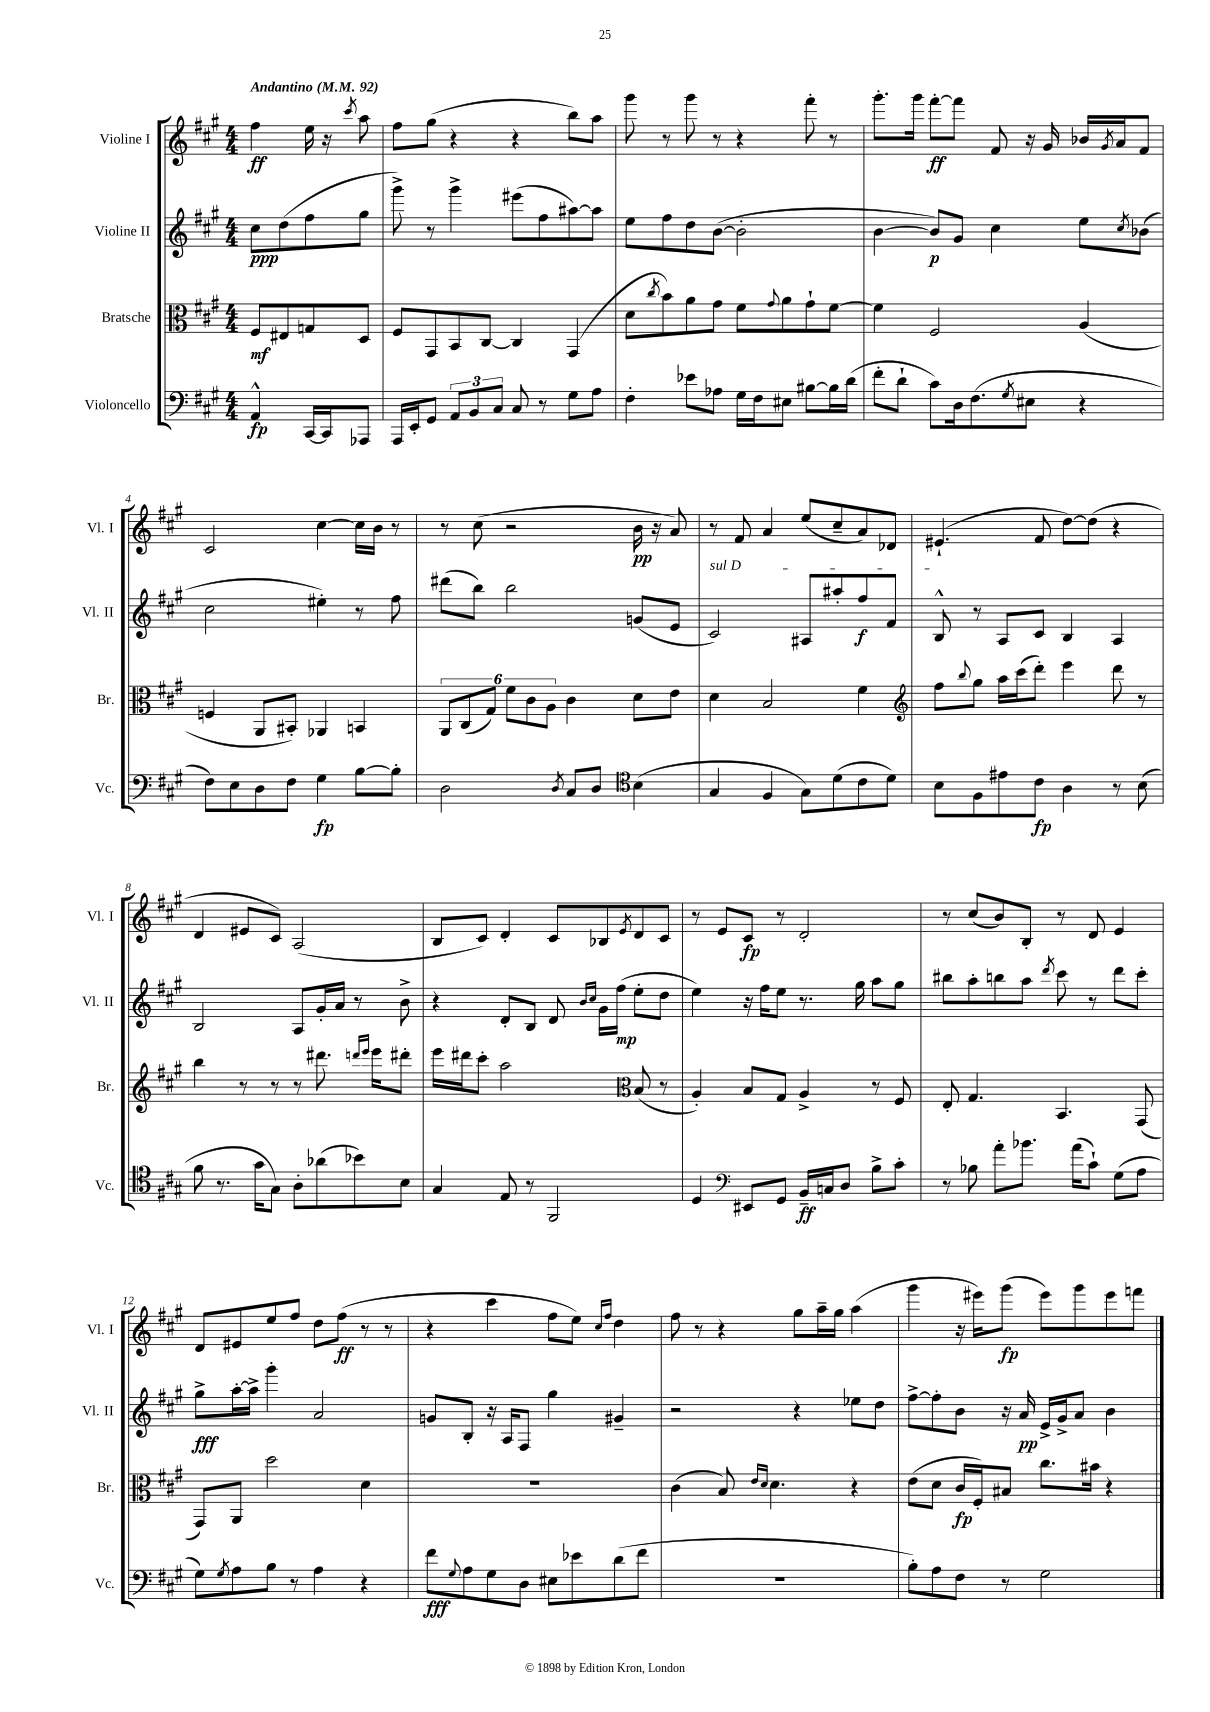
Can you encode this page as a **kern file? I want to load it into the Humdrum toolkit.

**kern	**kern	**kern	**kern
*staff4	*staff3	*staff2	*staff1
*clefF4	*clefC3	*clefG2	*clefG2
*k[f#c#g#]	*k[f#c#g#]	*k[f#c#g#]	*k[f#c#g#]
*M4/4	*M4/4	*M4/4	*M4/4
*MM92	*MM92	*MM92	*MM92
4AA^^/	8F#/L	8cc#\L	4ff#\
.	8E#/	(8dd\	.
[16CC#/LL	8G/	8ff#\	16ee\
16CC#/]J	.	.	16r
.	.	.	8qccc#/
8AAA-/J	8D/J	8gg#\J	8aa\
=	=	=	=
16AAA/LL	8F#/L	8ggg#^\)	8ff#\L
16EE'/J	.	.	.
8GG#/J	8GG#/	8r	(8gg#\J
12AA/L	8BB/	4ggg#^\	4r
12BB/	.	.	.
.	[8C#/J	.	.
12C#/J	.	.	.
8C#/	4C#/]	(8eee#\L	4r
8r	.	8ff#\	.
8G#\L	(4GG#/	[8aa#\)	8bb\L)
8A\J	.	8aa#\]J	8aa\J
=	=	=	=
4F#'\	8d\L	8ee\L	8ggg#\
.	8qcc#/	.	.
.	8b\)	8ff#\	8r
8e-\L	8a\	8dd\	8ggg#\
8A-\J	8g#\J	([8b\J	8r
16G#\LL	8f#\L	2b'\]	4r
16F#\J	.	.	.
.	8qqg#/	.	.
8E#\J	8a\	.	.
[8B#\L	8g#`\	.	8fff#'\
16B#\]L	[8f#\J	.	8r
(16d\JJ	.	.	.
=	=	=	=
8f#'\L	4f#\]	[4b\	8.ggg#'\L
8d`\J	.	.	.
.	.	.	16ggg#\Jk
8c#\L)	2F#/	8b/]L)	[8fff#'\L
16D\k	.	8g#/J	8fff#\]J
(8.F#\	.	.	.
.	.	4cc#\	8f#/
8qG#/	.	.	.
8E#\J	.	.	16r
.	.	.	16g#/
4r	(4A/	8ee\L	16b-/LL
.	.	.	8qg#/
.	.	.	16a/J
.	.	8qcc#/	.
.	.	(8b-\J	8f#/J
=	=	=	=
8F#\L)	4F/	2cc#\	2c#/
8E\	.	.	.
8D\	8AA/L	.	.
8F#\J	8BB#'/J)	.	.
4G#\	4AA-/	4ee#'\)	[4cc#\
[8B\L	4BB/	8r	16cc#\]LL
.	.	.	16b\JJ
8B'\]J	.	8ff#\	8r
=	=	=	=
2D\	12AA/L	(8ddd#\L	8r
.	(12C#/	.	.
.	.	8bb\J)	(8cc#\
.	12G#/J)	.	.
.	12f#\L	2bb\	2r
.	12c#\	.	.
.	12A\J	.	.
8qD/	.	.	.
8C#/L	4c#\	.	.
8D/J	.	.	.
*clefC4	*	*	*
(4B\	8d\L	(8g/L	16b\
.	.	.	16r
.	8e\J	8e/J	8a/)
=	=	=	=
4G#/	4d\	2c#/)	8r
.	.	.	8f#/
4F#/	2B/	.	4a/
8G#\L)	.	8A#/L	(8ee/L
(8d\	.	8aa#'/	8cc#~/
8c#\	4f#\	8ff#/	8a/)
8d\J)	.	8f#/J	8d-/J
=	=	=	=
*	*clefG2	*	*
8B\L	8ff#\L	8B^^/	(4.e#`/
.	8qqbb/	.	.
8F#\	8gg#\J	8r	.
8e#\	16aa\LL	8A/L	.
.	(16ccc#\J	.	.
8c#\J	8ddd'\J)	8c#/J	8f#/
4A\	4eee\	4B/	[8dd\L)
.	.	.	(8dd\]J
8r	8ddd\	4A/	4r
(8B\	8r	.	.
=	=	=	=
8f#\	4bb\	2B/	4d/
8.r	.	.	.
.	8r	.	8e#/L
16g#\LK	.	.	.
8G#\J)	8r	.	8c#/J)
8A'\L	8r	8A/L	(2A/
(8a-\	8.ddd#\	16g#'/L	.
.	.	16a/JJ	.
8b-\)	.	8r	.
.	16qqddd/LL	.	.
.	16qqeee/JJ	.	.
.	16eee\LK	.	.
8B\J	8ddd#'\J	8b^\	.
=	=	=	=
4G#/	16eee\LL	4r	8B/L
.	16ddd#\J	.	.
.	8ccc#'\J	.	8c#/J)
8E/	2aa\	8d'/L	4d'/
8r	.	8B/J	.
2FF#/	.	8d/	8c#/L
.	.	16qqb/LL	.
.	.	16qqcc#/JJ	.
.	.	16g#\LL	8B-/
.	.	(16ff#\JJ	.
*	*clefC3	*	*
.	.	.	8qe/
.	(8B/	8ee'\L	8d/
.	8r	8dd\J	8c#/J
=	=	=	=
4D/	4A'/)	4ee\)	8r
.	.	.	8e/L
*clefF4	*	*	*
8EE#/L	8B/L	16r	8c#/J
.	.	16ff#\LK	.
8GG#/J	8G#/J	8ee\J	8r
16BB~/LL	4A^/	8.r	2d'/
16C/J	.	.	.
8D/J	.	.	.
.	.	16gg#\	.
8B^\L	8r	8aa\L	.
8c#'\J	8F#/	8gg#\J	.
=	=	=	=
8r	8E'/	8bb#\L	8r
8B-\	4.G#/	8aa'\	(8cc#/L
8a'\L	.	8bb\	8b/)
8.b-\J	.	8aa\J	8B'/J
.	.	8qddd/	.
.	4.BB/	8ccc#\	8r
(16a\LK	.	.	.
8c#`\J)	.	8r	8d/
(8G#\L	.	8ddd\L	4e/
8A\J	(8GG#/	8ccc#'\J	.
=	=	=	=
8G#\L)	8GG#/L)	8gg#^\L	8d/L
8qG#/	.	.	.
8A\	8AA/J	[16aa'\L	8e#/
.	.	16aa^\]JJ	.
8B\J	2dd\	4ggg#'\	8ee/
8r	.	.	8ff#/J
4A\	.	2a/	8dd\L
.	.	.	(8ff#\J
4r	4d\	.	8r
.	.	.	8r
=	=	=	=
8f#\L	1r	8g/L	4r
8qqG#/	.	.	.
8A\	.	8B'/J	.
8G#\	.	16r	4ccc#\
.	.	16A/LK	.
8D\J	.	8F#/J	.
8E#\L	.	4gg#\	8ff#\L
8e-\	.	.	8ee\J)
.	.	.	16qqcc#/LL
.	.	.	16qqff#/JJ
(8d\	.	4g#~/	4dd\
8f#\J	.	.	.
=	=	=	=
1r	(4c#\	2r	8ff#\
.	.	.	8r
.	8B/)	.	4r
.	16qqe/LL	.	.
.	16qqd/JJ	.	.
.	4.d\	.	.
.	.	4r	8gg#\L
.	.	.	16aa~\L
.	.	.	16gg#\JJ
.	4r	8ee-\L	(4aa\
.	.	8dd\J	.
=	=	=	=
8B'\L)	(8e\L	[8ff#^\L	4ggg#\
8A\	8d\J	8ff#'\]	.
8F#\J	16c#/LL	8b\J	16r
.	16F#'/J)	.	16eee#\LK)
8r	8B#/J	16r	(8ggg#\J
.	.	16a/	.
2G#\	8.cc#\L	16e^/LL	8eee#\L)
.	.	16g#^/J	.
.	.	8a/J	8ggg#\
.	16b#\Jk	.	.
.	4r	4b\	8eee#\
.	.	.	8fff\J
==	==	==	==
*-	*-	*-	*-
